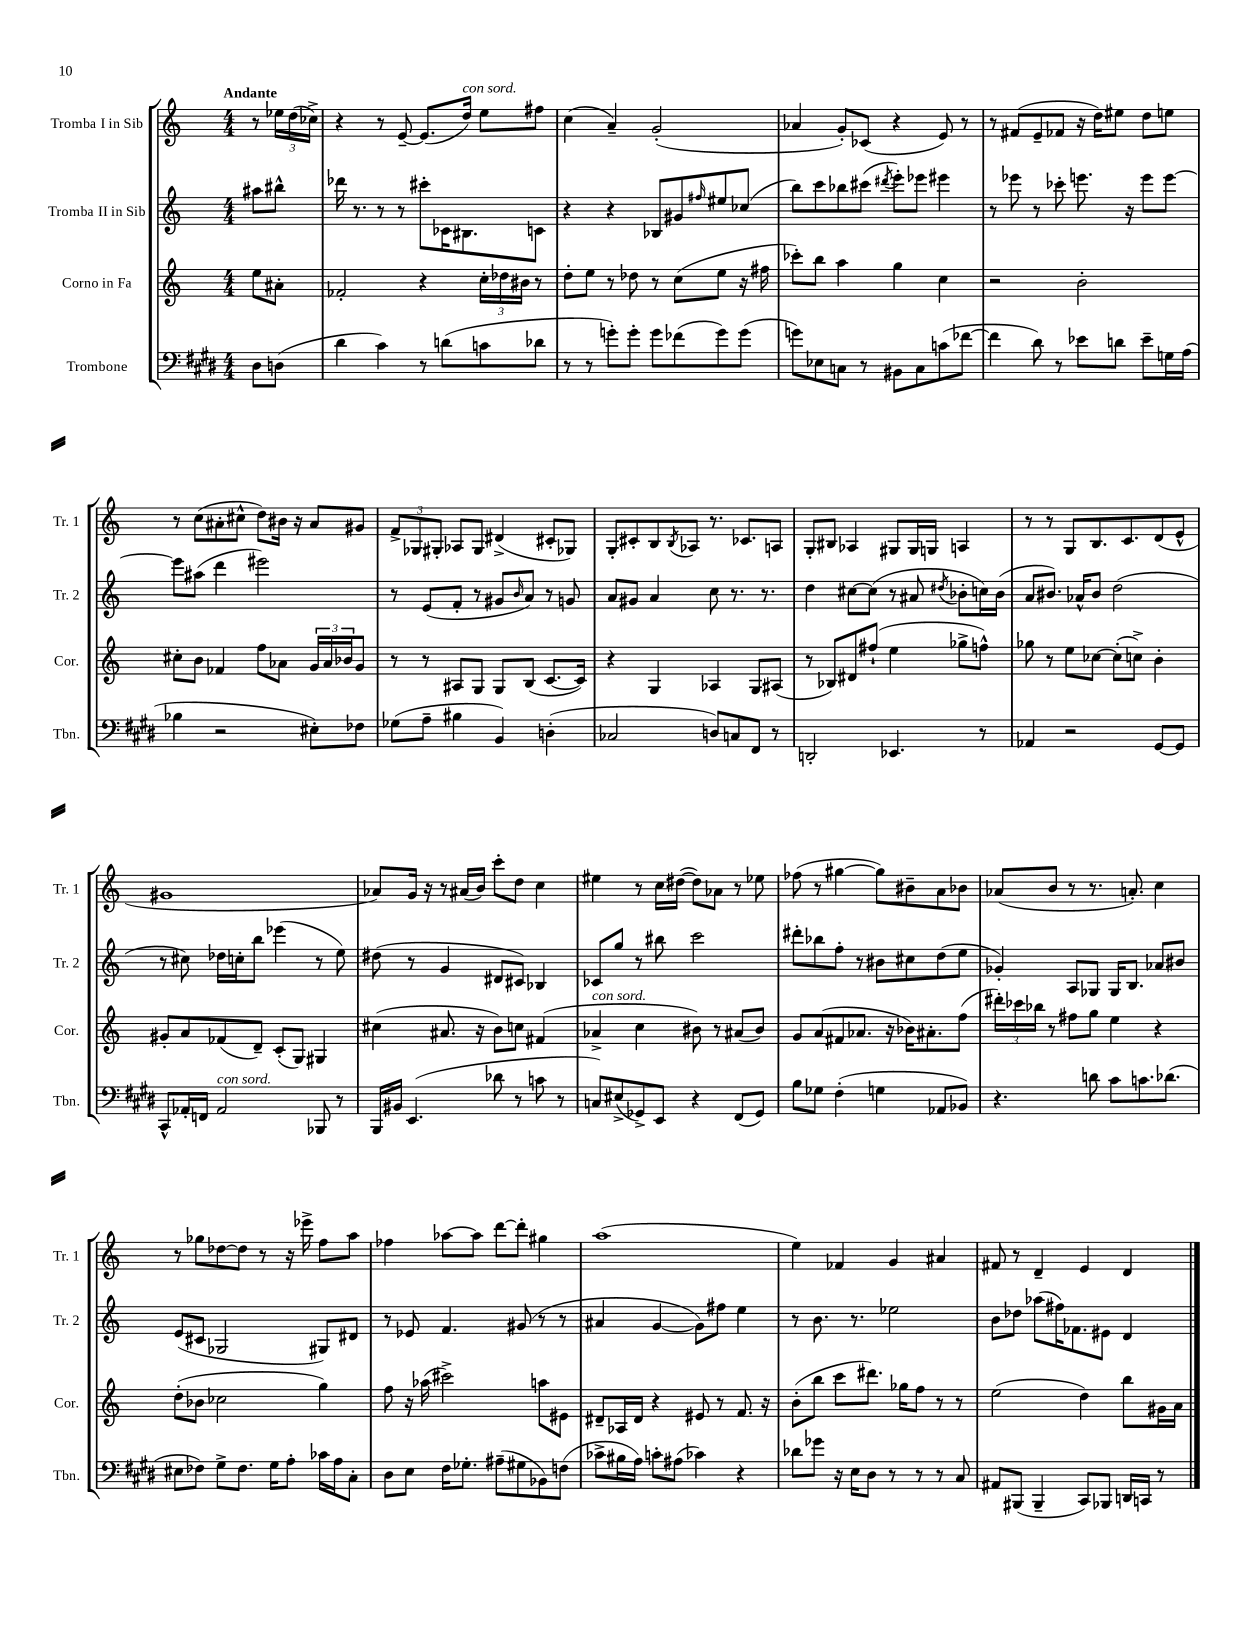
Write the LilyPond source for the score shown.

<<
\new StaffGroup <<
\new Staff = "s0" \with { instrumentName = "Tromba I in Sib" shortInstrumentName = "Tr. 1" } {
    \clef treble \key c \major \numericTimeSignature \time 4/4 \partial 4 \tempo "Andante"
    r8 \tuplet 3/2 { ees''16 d''16( ces''16->) } |
    r4 r8 e'8~-- e'8.( d''16^\markup { \italic "con sord." }) e''8 fis''8 |
    c''4( a'4--) g'2-.( |
    aes'4 g'8-.) ces'8( r4 e'8) r8 |
    r8 fis'8( e'8-- fes'8 r16 d''16) eis''8 d''8 e''8 |
    r8 c''8( ais'8-. cis''8-^ d''8) bis'16 r16 ais'8 gis'8 |
    \tuplet 3/2 { f'8-> ges8 gis8-. } aes8 gis8 dis'4->( cis'8-. ges8) |
    g8-. cis'8-. b8 \acciaccatura { b8 } aes8 r8. ces'8. a8 |
    g8-. bis8 aes4 gis8 gis16 g16 a4 |
    r8 r8 g8 b8. c'8. d'8( e'8-^ |
    gis'1 |
    aes'8) g'16 r16 r8 ais'16( b'16) c'''8-. d''8 c''4 |
    eis''4 r8 c''16 dis''16~( dis''8) aes'8 r8 ees''8 |
    fes''8( r8 gis''4~ gis''8) bis'8-- a'8 bes'8 |
    aes'8( b'8 r8 r8. a'8.-.) c''4 |
    r8 ges''8 des''8~ des''8 r8 r16 ees'''16-> f''8 a''8 |
    fes''4 aes''8~ aes''8 d'''8~ d'''8-. gis''4 |
    a''1( |
    e''4) fes'4 g'4 ais'4 |
    fis'8 r8 d'4-- e'4 d'4 \bar "|." |
}
\new Staff = "s1" \with { instrumentName = "Tromba II in Sib" shortInstrumentName = "Tr. 2" } {
    \clef treble \key c \major \numericTimeSignature \time 4/4 \partial 4
    ais''8 bis''8-^ |
    des'''16 r8. r8 r8 cis'''8-. ces'16 bis8. c'8 |
    r4 r4 bes8 gis'8 \grace { fis''16 } eis''8 ces''8( |
    b''8) c'''8 bes''8 cis'''8( \acciaccatura { dis'''8 } e'''8-.) ees'''8 eis'''4 |
    r8 ees'''8 r8 ces'''8-. e'''8. r16 e'''8 e'''8~ |
    e'''8 ais''8( d'''4 eis'''2) |
    r8 e'8( f'8-. r8 gis'8 \grace { b'16 } a'8) r8 g'8 |
    a'8 gis'8 a'4 c''8 r8. r8. |
    d''4 cis''8~ cis''8( r8 ais'8 \acciaccatura { dis''8 } bes'8-. c''16) bes'16( |
    a'8 bis'8.) aes'16-^ bis'8 d''2( |
    r8 cis''8) des''16 c''16-. b''8 ees'''4( r8 e''8) |
    dis''8( r8 g'4 dis'8 cis'8) bes4 |
    ces'8 g''8 r8 bis''8 c'''2 |
    dis'''8-. bes''8 f''8-. r8 bis'8 cis''8 d''8( e''8 |
    ges'4-.) a8 ges8 ges16 b8. aes'8 bis'8 |
    e'8( cis'8 ges2 gis8) dis'8 |
    r8 ees'8 f'4. gis'8( r8 r8 |
    ais'4 g'4~ g'8) fis''8 e''4 |
    r8 b'8. r8. ees''2 |
    b'8 des''8 aes''8( fis''16) fes'8. eis'8 d'4 \bar "|." |
}
\new Staff = "s2" \with { instrumentName = "Corno in Fa" shortInstrumentName = "Cor." } {
    \clef treble \key c \major \numericTimeSignature \time 4/4 \partial 4
    e''8 ais'8-. |
    fes'2-. r4 \tuplet 3/2 { c''16-. des''16 bis'16 } r8 |
    d''8-. e''8 r8 des''8 r8 c''8( e''8 r16 fis''16 |
    ces'''8-.) b''8 a''4 g''4 c''4 |
    r2 b'2-. |
    cis''8-. b'8 fes'4 f''8 aes'8 \tuplet 3/2 { g'16 aes'16 bes'16 } g'8 |
    r8 r8 ais8 g8 g8 b8( c'8.~ c'16) |
    r4 g4 aes4 g8 ais8( |
    r8 bes8) dis'8 fis''8-!( e''4 ges''8-> f''8-^) |
    ges''8 r8 e''8 ces''8~ ces''8-.( c''8->) b'4-. |
    gis'8-. a'8 fes'8( d'8--) c'8-.( g8) gis4 |
    cis''4( ais'8. r16 b'8) c''8 fis'4( |
    aes'4->^\markup { \italic "con sord." } c''4 bis'8) r8 ais'8( bis'8) |
    g'8 a'8( fis'8 aes'8. r16 bes'16) ais'8.-. f''8( |
    \tuplet 3/2 { dis'''16-.) ces'''16 bes''16 } r8 fis''8 g''8 e''4 r4 |
    d''8-.( bes'8 ces''2 g''4) |
    f''8 r16 aes''16( cis'''2->) a''8 eis'8 |
    dis'8-- aes16 dis'16 r4 eis'8 r8 f'8. r16 |
    b'8-.( b''8 c'''8 dis'''8.) ges''16 f''8 r8 r8 |
    e''2( d''4) b''8 gis'16 a'16 \bar "|." |
}
\new Staff = "s3" \with { instrumentName = "Trombone" shortInstrumentName = "Tbn." } {
    \clef bass \key e \major \numericTimeSignature \time 4/4 \partial 4
    dis8 d8( |
    dis'4 cis'4) r8 d'8( c'8 des'8 |
    r8 r8 g'8-.) g'8-. g'8 fes'8( g'8) g'8( |
    g'8) ees8 c8 r8 bis,8 c8 c'8( fes'8~ |
    fes'4 dis'8) r8 ees'8 d'8 ees'8-- g16 a16( |
    bes4 r2 eis8-.) fes8 |
    ges8( a8-- bis4 b,4) d4-.( |
    ces2 d8) c8 fis,8 r8 |
    d,2-. ees,4. r8 |
    aes,4 r2 gis,8~ gis,8 |
    cis,8-^ aes,16-. f,16 aes,2^\markup { \italic "con sord." } bes,,8 r8 |
    b,,16 bis,16 e,4.( des'8 r8 c'8 r8 |
    c8) eis8->( ges,8->) e,8 r4 fis,8( ges,8) |
    b8 ges8 fis4-.( g4 aes,8 bes,8) |
    r4. d'8 cis'8 c'8. des'8.( |
    eis8 fes8) gis8-> fes8. gis16 a8-. ces'16 a16 cis8-. |
    dis8 e8 fis16 ges8.-. ais8--( gis8 bes,8) f8( |
    ces'8-> bis16 a16) c'8-. ais8( ces'4) r4 |
    des'8 ges'8 r16 e16 dis8 r8 r8 r8 cis8 |
    ais,8 bis,,8( bis,,4-- cis,8) bes,,8 d,16 c,16 r8 \bar "|." |
}
>>
>>
\layout { \context { \Score \remove "Bar_number_engraver" } }
